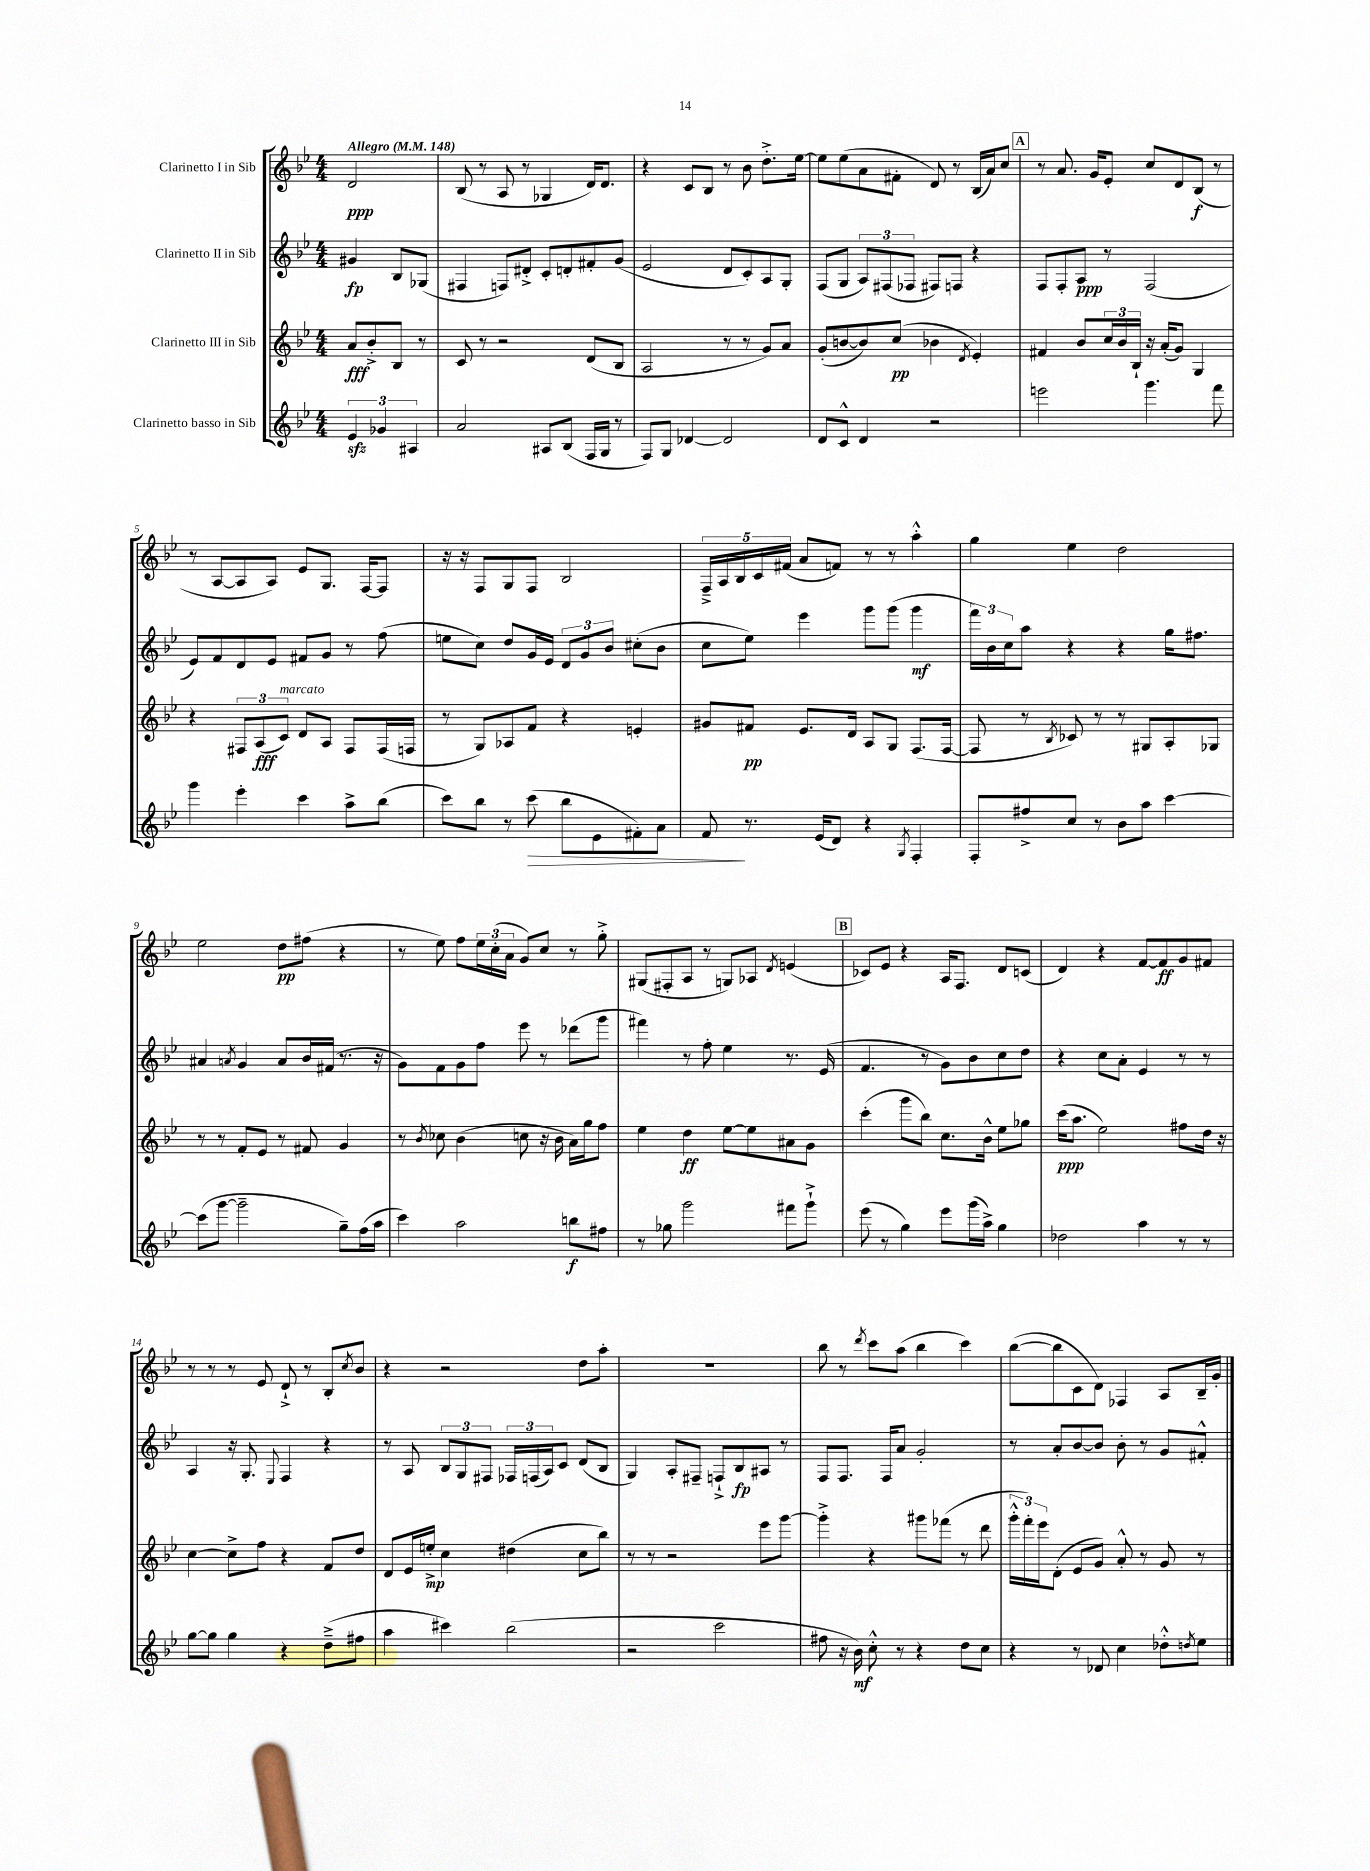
<<
\new StaffGroup <<
\new Staff = "s0" \with { instrumentName = "Clarinetto I in Sib" } {
    \clef treble \key bes \major \numericTimeSignature \time 4/4 \partial 2 \tempo "Allegro" 4 = 148
    d'2\ppp |
    bes8( r8 a8 r8 ges4 d'16) d'8. |
    r4 c'8 bes8 r8 bes'8 d''8.-.-> ees''16~ |
    ees''8 ees''8( a'8 fis'8-. d'8) r8 bes16( a'16) c''8 |
    \mark \markup { \box "A" } r8 a'8. g'16 ees'8-. c''8 d'8 bes8\f( r8 |
    r8 a8~ a8 a8) ees'8 g8. f16~ f8 |
    r16 r16 f8 g8 f8 bes2 |
    \tuplet 5/4 { f16---> a16 bes16 c'16 fis'16( } a'8 f'8) r8 r8 a''4-.-^ |
    g''4 ees''4 d''2 |
    ees''2 d''8\pp fis''8( r4 |
    r8 ees''8) f''8 \tuplet 3/2 { ees''16 c''16-.( a'16 } g'8) c''8 r8 g''8-.-> |
    gis8( fis8-. a8 r8 g8) aes8 \acciaccatura { d'8 } e'4( |
    \mark \markup { \box "B" } ces'8) ees'8 r4 a16 f8. d'8 c'8( |
    d'4) r4 f'8~ f'8\ff g'8 fis'8 |
    r8 r8 r8 ees'8 d'8-!-> r8 bes8-. \acciaccatura { c''8 } bes'8 |
    r4 r2 d''8 a''8-. |
    R1 |
    bes''8 r8 \acciaccatura { d'''8 } c'''8 a''8( bes''4 c'''4) |
    bes''8~( bes''8 c'8 d'8) fes4 a8 bes16-- g'16-. \bar "|." |
}
\new Staff = "s1" \with { instrumentName = "Clarinetto II in Sib" } {
    \clef treble \key bes \major \numericTimeSignature \time 4/4 \partial 2
    gis'4\fp bes8 ges8( |
    fis4 f8) dis'8-.-> c'8-. d'8-. fis'8-. g'8( |
    ees'2 d'8 c'8-.) a8 g8-. |
    f8( g8 \tuplet 3/2 { a8) fis8( fes8 } fis8) f8 r4 |
    \mark \markup { \box "A" } f8 f8-. a8\ppp r8 f2( |
    ees'8) f'8 d'8 ees'8 fis'8 g'8 r8 f''8( |
    e''8 c''8) d''8 g'16 ees'16 \tuplet 3/2 { d'8 g'8 bes'8 } cis''8-.( bes'8 |
    c''8 ees''8) ees'''4 g'''8 g'''8( g'''4\mf |
    \tuplet 3/2 { f'''16) bes'16 c''16 } a''8 r4 r4 g''16 fis''8. |
    ais'4 \acciaccatura { a'8 } g'4 a'8 bes'16 fis'16( r8. r16 |
    g'8) f'8 g'8 f''8 ees'''8 r8 des'''8( g'''8 |
    fis'''4) r8 f''8-. ees''4 r8. ees'16( |
    \mark \markup { \box "B" } f'4. r8 g'8) bes'8 c''8 d''8 |
    r4 c''8 a'8-. ees'4 r8 r8 |
    a4 r16 g8.-. \appoggiatura { ees8 } f4 r4 |
    r8 a8 \tuplet 3/2 { bes8 g8 fis8 } \tuplet 3/2 { fes16 f16( a16) } c'8 d'8( bes8 |
    g4) a8-. fis8-- f8-!-> bes8\fp ais8 r8 |
    f8 f8. f16 a'8 g'2-. |
    r8 a'8-. bes'8~ bes'8 bes'8-. r8 g'8 fis'8-.-^ \bar "|." |
}
\new Staff = "s2" \with { instrumentName = "Clarinetto III in Sib" } {
    \clef treble \key bes \major \numericTimeSignature \time 4/4 \partial 2
    a'8\fff bes'8-.-> bes8 r8 |
    c'8 r8 r2 d'8( bes8 |
    a2 r8 r8 g'8) a'8 |
    g'8-.( b'8~ b'8) c''8\pp( bes'4 \acciaccatura { d'8 } ees'4-.) |
    \mark \markup { \box "A" } fis'4 bes'8 \tuplet 3/2 { c''16 bes'16 bes16-! } r16 a'16-.( g'8) g4 |
    r4 \tuplet 3/2 { fis8 a8\fff( c'8^\markup { \italic "marcato" }) } d'8 a8 fis8 fis16( f16 |
    r8 g8) aes8 f'8 r4 e'4-. |
    gis'8 fis'8\pp ees'8. d'16 a8 g8 f8.( f16~ |
    f8 r8 \acciaccatura { bes8 } ces'8) r8 r8 gis8 a8-. ges8 |
    r8 r8 f'8-. ees'8 r8 fis'8 g'4 |
    r8 \acciaccatura { bes'8 } ces''8 bes'4( c''8 r16 bes'16 a'16) g''16 f''8 |
    ees''4 d''4\ff ees''8~ ees''8 ais'8 g'8 |
    \mark \markup { \box "B" } c'''4-.( g'''8 bes''8) c''8. bes'16-^ ees''8 ges''8 |
    c'''16\ppp( a''8. ees''2) fis''8 d''16 r16 |
    c''4~ c''8-> f''8 r4 f'8 d''8 |
    d'8 ees'16 e''16-.->\mp c''4 dis''4( c''8 bes''8) |
    r8 r8 r2 ees'''8 g'''8~ |
    g'''4-.-> r4 gis'''8 fes'''8( r8 d'''8 |
    \tuplet 3/2 { g'''16-.-^ f'''16-.) ees'''16 } d'8-.( ees'8 g'8) a'8-.-^ r8 g'8 r8 \bar "|." |
}
\new Staff = "s3" \with { instrumentName = "Clarinetto basso in Sib" } {
    \clef treble \key bes \major \numericTimeSignature \time 4/4 \partial 2
    \tuplet 3/2 { ees'4\sfz ges'4 ais4 } |
    a'2 ais8 bes8( f16 g16 r8 |
    f8) g8 des'4~ des'2 |
    d'8 c'8-^ d'4 r2 |
    \mark \markup { \box "A" } e'''2 g'''4. f'''8 |
    g'''4 ees'''4-. c'''4 a''8-> bes''8( |
    c'''8) bes''8 r8 c'''8\>( bes''8 ees'8 fis'8-.) a'8 |
    f'8\! r8. ees'16( d'8) r4 \acciaccatura { g8 } f4-. |
    f8-. fis''8-> c''8 r8 bes'8 a''8 c'''4~ |
    c'''8( g'''8~ g'''2-- g''8--) f''16( a''16 |
    c'''4) a''2 b''8\f fis''8 |
    r8 ges''8 g'''2 fis'''8 g'''8-!-> |
    \mark \markup { \box "B" } ees'''8( r8 g''4) ees'''8 g'''16( a''16->) g''4 |
    des''2 a''4 r8 r8 |
    g''8~ g''8 g''4 r4 d''8--->( fis''8 |
    a''4 cis'''4) bes''2( |
    r2 c'''2 |
    fis''8 r16 bes'16\mf) c''8-.-^ r8 r4 d''8 c''8 |
    r4 r8 des'8 c''4 des''8-.-^ \acciaccatura { d''8 } ees''8 \bar "|." |
}
>>
>>
